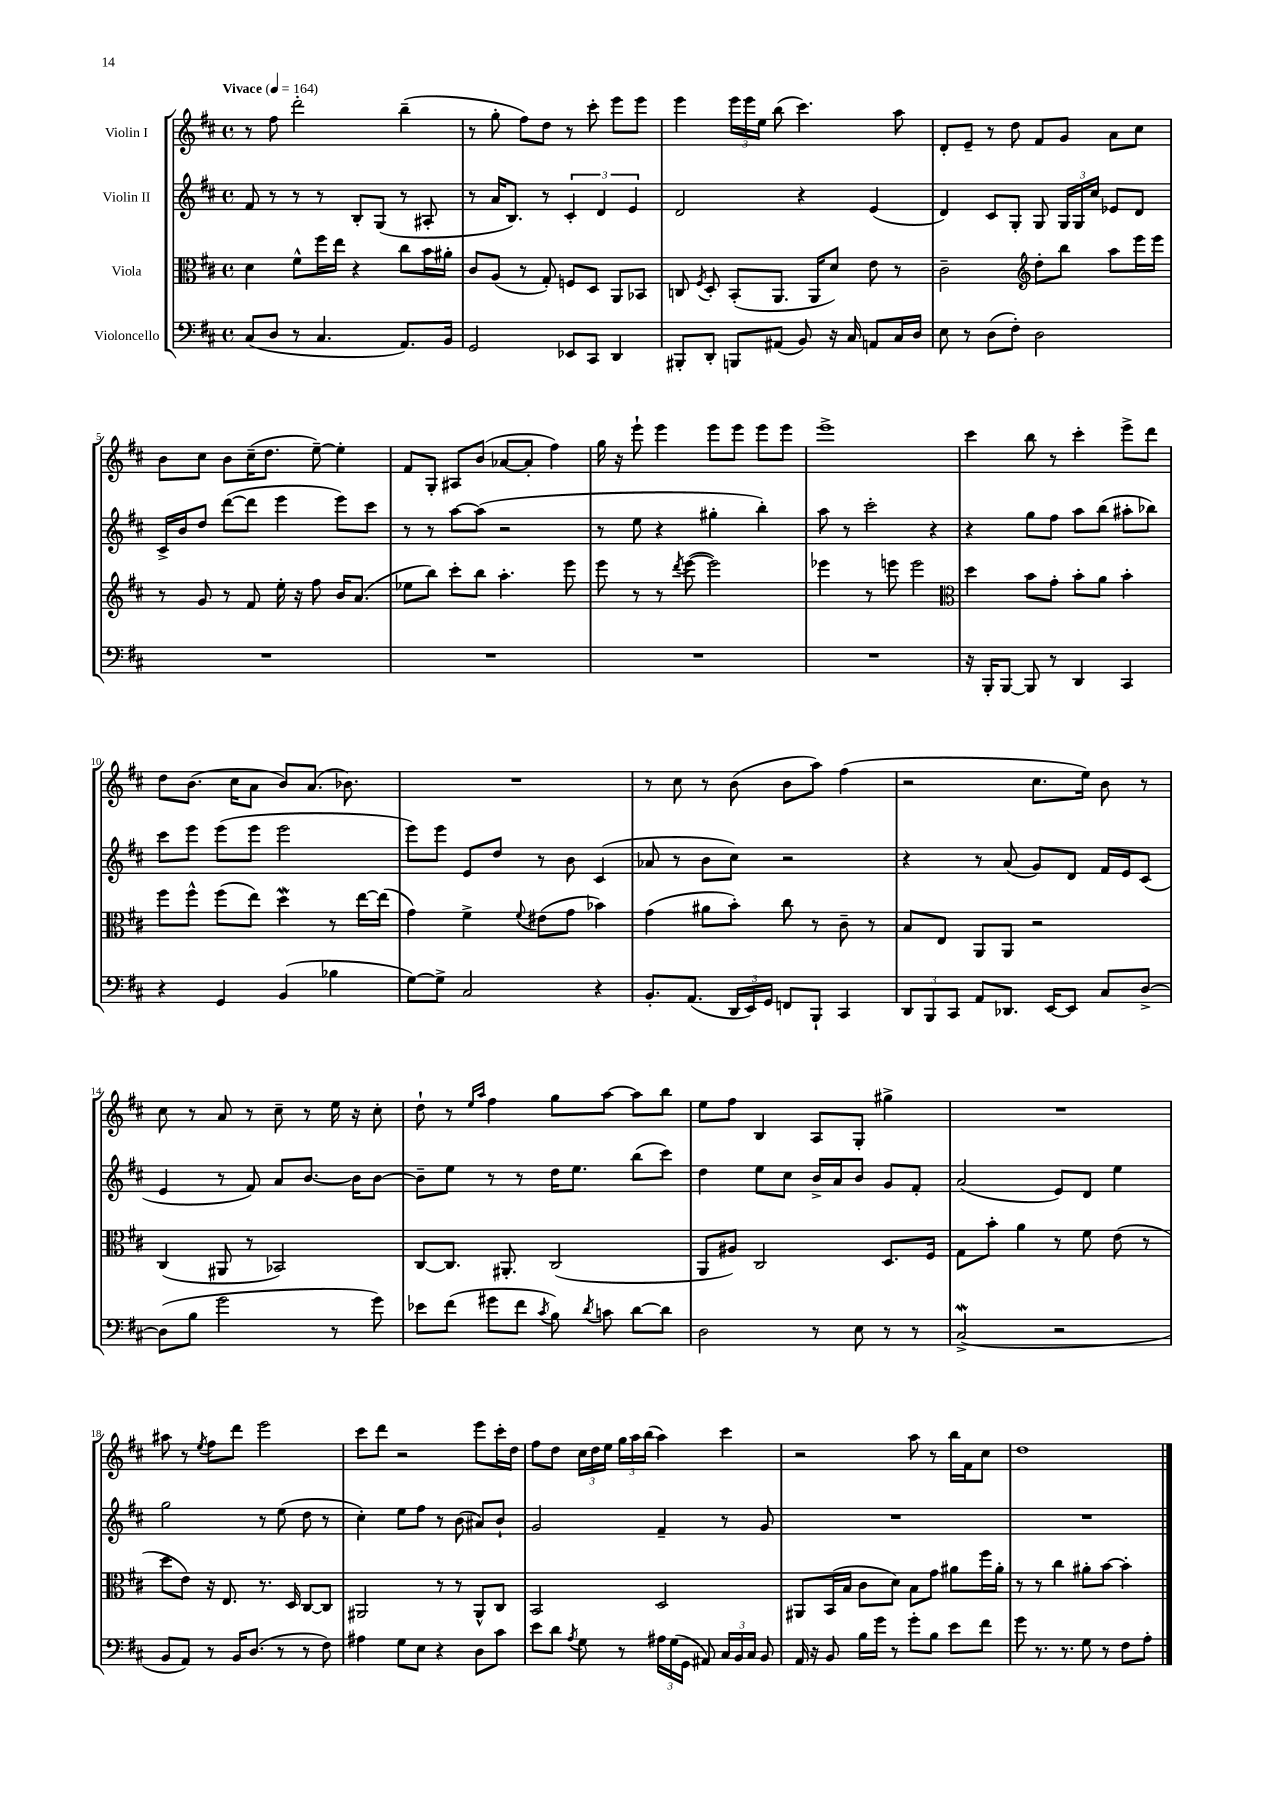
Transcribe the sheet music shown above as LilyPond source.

<<
\new StaffGroup <<
\new Staff = "s0" \with { instrumentName = "Violin I" } {
    \clef treble \key d \major \defaultTimeSignature \time 4/4 \tempo "Vivace" 4 = 164
    \autoBeamOff r8 fis''8 d'''2-. b''4--( |
    r8 g''8-. fis''8[) d''8] r8 cis'''8-. e'''8[ e'''8] |
    e'''4 \tuplet 3/2 { e'''16[ e'''16 e''16] } b''8( cis'''4.) a''8 |
    d'8[-. e'8]-- r8 d''8 fis'8[ g'8] a'8[ cis''8] |
    b'8[ cis''8] b'8[ cis''16--( d''8.] e''8~--) e''4-. |
    fis'8[ g8]-. ais8[ b'8]( aes'8[~ aes'8]-. fis''4) |
    g''16 r16 e'''8-! e'''4 e'''8[ e'''8] e'''8[ e'''8] |
    e'''1-> |
    cis'''4 b''8 r8 cis'''4-. e'''8[-> d'''8] |
    d''8[ b'8.]( cis''16[ a'8] b'8[) a'8.]( bes'8.) |
    R1 |
    r8 cis''8 r8 b'8( b'8[ a''8]) fis''4( |
    r2 cis''8.[ e''16]) b'8 r8 |
    cis''8 r8 a'8 r8 cis''8-- r8 e''16 r16 cis''8-. |
    d''8-! r8 \grace { e''16[ a''16] } fis''4 g''8[ a''8]~ a''8[ b''8] |
    e''8[ fis''8] b4 a8[ g8]-. gis''4-> |
    R1 |
    ais''8 r8 \acciaccatura { e''8 } fis''8[ d'''8] e'''2 |
    cis'''8[ d'''8] r2 e'''8[ cis'''16-. d''16] |
    fis''8[ d''8] \tuplet 3/2 { cis''16[ d''16 e''16] } \tuplet 3/2 { g''16[ a''16 b''16]( } a''4) cis'''4 |
    r2 a''8 r8 b''16[ fis'16 cis''8] |
    d''1 \bar "|." |
}
\new Staff = "s1" \with { instrumentName = "Violin II" } {
    \clef treble \key d \major \defaultTimeSignature \time 4/4
    \autoBeamOff fis'8 r8 r8 r8 b8[-. g8]( r8 ais8-. |
    r8 a'16[ b8.]) r8 \tuplet 3/2 { cis'4-. d'4 e'4 } |
    d'2 r4 e'4( |
    d'4) cis'8[ g8]-. g8 \tuplet 3/2 { g16[ g16 cis''16] } ees'8[ d'8] |
    cis'16[-> b'16 d''8] d'''8[~( d'''8] e'''4 e'''8[) cis'''8] |
    r8 r8 a''8[~ a''8]( r2 |
    r8 e''8 r4 gis''4-. b''4-.) |
    a''8 r8 cis'''2-. r4 |
    r4 g''8[ fis''8] a''8[ b''8]( ais''8[-. bes''8]) |
    cis'''8[ e'''8] e'''8[( e'''8] e'''2 |
    e'''8[) e'''8] e'8[ d''8] r8 b'8 cis'4( |
    aes'8 r8 b'8[ cis''8]) r2 |
    r4 r8 a'8( g'8[) d'8] fis'16[ e'16 cis'8]( |
    e'4 r8 fis'8) a'8[ b'8.]~ b'16[ b'8]~ |
    b'8[-- e''8] r8 r8 d''16[ e''8.] b''8[( cis'''8]) |
    d''4 e''8[ cis''8] b'16[-> a'16 b'8] g'8[ fis'8]-. |
    a'2( e'8[) d'8] e''4 |
    g''2 r8 e''8( d''8 r8 |
    cis''4-.) e''8[ fis''8] r8 b'8( ais'8[) b'8]-! |
    g'2 fis'4-- r8 g'8 |
    R1 |
    R1 \bar "|." |
}
\new Staff = "s2" \with { instrumentName = "Viola" } {
    \clef alto \key d \major \defaultTimeSignature \time 4/4
    \autoBeamOff d'4 fis'8[-^ fis''16 e''16] r4 cis''8[ b'16 ais'16]-. |
    cis'8[ a8]( r8 g8-.) f8[ d8] a,8[ bes,8] |
    c8 \acciaccatura { fis8 } d8-. b,8[-.( a,8.] a,16[ d'8]) e'8 r8 |
    cis'2-- \clef treble d''8[-. b''8] a''8[ e'''16 e'''16] |
    r8 g'8 r8 fis'8 e''16-. r16 fis''8 b'16[ a'8.]( |
    ees''8[ b''8]) cis'''8[-. b''8] a''4.-. e'''8 |
    e'''8 r8 r8 \acciaccatura { d'''8 } e'''8~( e'''2) |
    ees'''4 r8 e'''8 e'''2 |
    \clef alto d''4 b'8[ g'8]-. b'8[-. a'8] b'4-. |
    fis''8[ fis''8]-^ fis''8[( e''8]) d''4\mordent r8 e''16[~ e''16]( |
    g'4) fis'4-> \appoggiatura { fis'8 } eis'8[( g'8] bes'4) |
    g'4( ais'8[ b'8]-.) cis''8 r8 cis'8-- r8 |
    b8[ e8] a,8[ a,8] r2 |
    cis4( ais,8 r8 bes,2) |
    cis8[~ cis8.] ais,8.-. cis2( |
    a,8[ ais8]) cis2 d8.[ fis16] |
    g8[ b'8]-. a'4 r8 fis'8 e'8( r8 |
    d''8[ e'8]) r16 e8. r8. d16 cis8[~ cis8] |
    ais,2 r8 r8 ais,8[-^ cis8] |
    b,2 d2 |
    ais,8[ b,16( b16] cis'8[ d'8]) b8[ g'8] ais'8[ fis''16 ais'16]-. |
    r8 r8 cis''4 ais'8[-. b'8]~ b'4-. \bar "|." |
}
\new Staff = "s3" \with { instrumentName = "Violoncello" } {
    \clef bass \key d \major \defaultTimeSignature \time 4/4
    \autoBeamOff cis8[( d8] r8 cis4. a,8.[) b,16] |
    g,2 ees,8[ cis,8] d,4 |
    bis,,8[-. d,8]-. b,,8[ ais,8]( b,8) r16 cis16 a,8[ cis16 d16] |
    e8 r8 d8[( fis8]-.) d2 |
    R1 |
    R1 |
    R1 |
    R1 |
    r16 b,,16[-. b,,8]~ b,,8 r8 d,4 cis,4 |
    r4 g,4 b,4( bes4 |
    g8[~) g8]-> cis2 r4 |
    b,8.[-. a,8.]( \tuplet 3/2 { d,16[ e,16) g,16] } f,8[ b,,8]-! cis,4 |
    \tuplet 3/2 { d,8[ b,,8 cis,8] } a,8[ des,8.] e,16[~ e,8] cis8[ d8]~-> |
    d8[( b8] g'2 r8 g'8) |
    ees'8[ fis'8]( gis'8[ fis'8] \acciaccatura { cis'8 } b8) \acciaccatura { d'8 } c'8 d'8[~ d'8] |
    d2 r8 e8 r8 r8 |
    cis2->\mordent( r2 |
    b,8[ a,8]) r8 b,16[ d8.]( r8 r8 fis8) |
    ais4 g8[ e8] r4 d8[ cis'8] |
    e'8[ d'8] \acciaccatura { a8 } g8 r8 \tuplet 3/2 { ais16[ g16( g,16] } ais,8) \tuplet 3/2 { cis16[ b,16 cis16] } b,8 |
    a,16 r16 b,8 b16[ g'16] r8 g'8[-. b8] e'8[ fis'8] |
    g'8 r8. r8. g8 r8 fis8[ a8]-. \bar "|." |
}
>>
>>
